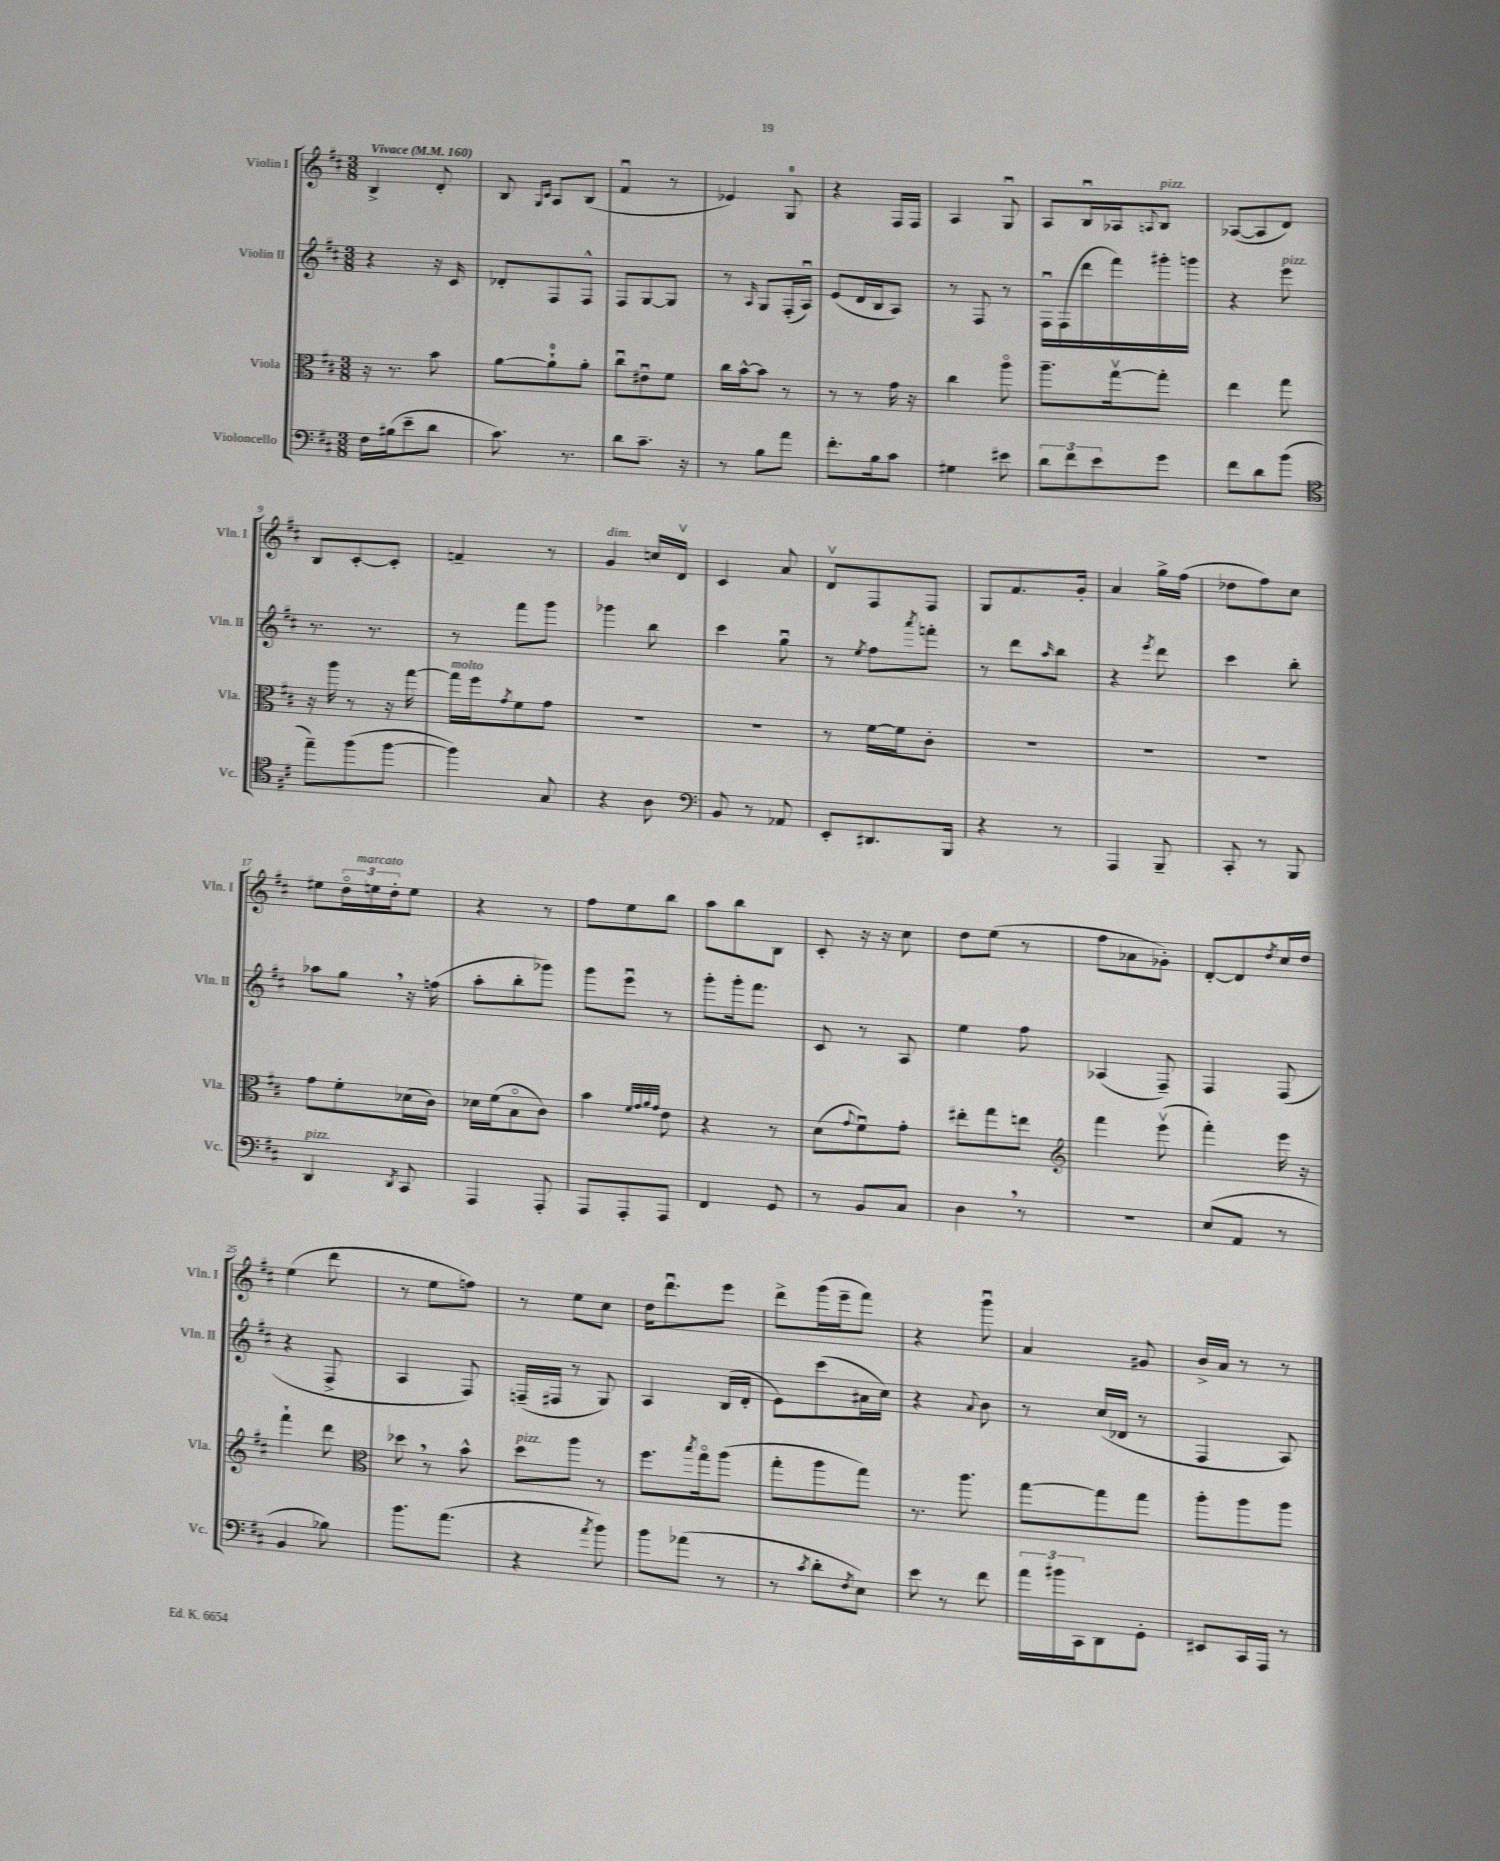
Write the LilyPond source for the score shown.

<<
\new StaffGroup <<
\new Staff = "s0" \with { instrumentName = "Violin I" shortInstrumentName = "Vln. I" } {
    \clef treble \key d \major \numericTimeSignature \time 3/8 \tempo "Vivace" 4 = 160
    b4-> d'8-. |
    b8 \grace { g16 cis'16 } a8 b8( |
    fis'4\downbow r8 |
    ees'4) g8-0 |
    r4 fis16 fis16 |
    a4 g8\downbow |
    a8 b16\downbow aes16 \appoggiatura { a8 } b8^\markup { \italic "pizz." } |
    aes8~( aes8 d'8) |
    b8 cis'8~-. cis'8-. |
    f'4-- r8 |
    g'4^\markup { \italic "dim." } c''16 d'16\upbow |
    cis'4 a'8 |
    d'8\upbow fis8 fis8 |
    g8 fis'8. g'16-. |
    a'4 g''16-> fis''16( |
    des''8 fis''8) cis''8 |
    eis''8 \tuplet 3/2 { d''16\flageolet e''16^\markup { \italic "marcato" } d''16-. } e''8 |
    r4 r8 |
    fis''8 e''8 b''8 |
    a''8 b''8 b8 |
    cis'8-. r16 r16 cis''8 |
    d''8 e''8( r8 |
    fis''8 aes'8 ges'8-.) |
    d'8~-. d'8 \acciaccatura { d''8 } cis''16 d''16 |
    e''4( d'''8 |
    r8 e''8 f''8) |
    r8 e''8 cis''8 |
    d''16 d'''8.\downbow e'''8 |
    d'''8-> g'''16( e'''16-- fis'''8) |
    r4 g'''8\downbow |
    a'4 gis'8 |
    b'16-> a'16 r8 r8 \bar "|." |
}
\new Staff = "s1" \with { instrumentName = "Violin II" shortInstrumentName = "Vln. II" } {
    \clef treble \key d \major \numericTimeSignature \time 3/8
    r4 r16 cis'16 |
    des'8-. fis8 fis8-^ |
    fis8 g8~ g8 |
    r8 \grace { a16 } g8 fis16-.( a16\downbow) |
    e'8( d'16 b16 a8) |
    r8 fis8 r8 |
    fis16\downbow fis16( d'''16 fis'''16) gis'''16-. g'''16 |
    r4 e'''8^\markup { \italic "pizz." } |
    r8. r8. |
    r8 fis'''8 g'''8 |
    ges'''4 b''8 |
    cis'''4 g''8\downbow |
    r8 \acciaccatura { e''8 } fis''8 \acciaccatura { a'''8 } f'''8-. |
    r8 d'''8 \grace { a''16 } b''8 |
    r4 \acciaccatura { e'''8 } d'''8 |
    cis'''4 b''8-. |
    aes''8 g''8 \breathe r16 f''16( |
    a''8-. b''8-. ges'''8) |
    g'''8 e'''8\downbow r8 |
    g'''8-. g'''16-. fis'''8. |
    cis'8 r8 a8 |
    e''4 fis''8 |
    aes4( fis8--) |
    fis4 fis8( |
    r4 fis8-> |
    a4 fis8) |
    f16--( fis16 r8 g8) |
    a4 b16( d'16-. |
    e'8) cis'''8( ais'16 cis''16) |
    r4 \appoggiatura { a'8 } b'8 |
    r8 cis''16( des'16 r8 |
    fis4 a8) \bar "|." |
}
\new Staff = "s2" \with { instrumentName = "Viola" shortInstrumentName = "Vla." } {
    \clef alto \key d \major \numericTimeSignature \time 3/8
    r16 r8. b'8 |
    a'8~ a'8-0-! a'8-. |
    cis''8\downbow eis'8\downbow fis'8 |
    cis''16 b'16~-^ b'8 r8 |
    r8 r8 g'16 r16 |
    cis''4 a''8\flageolet |
    a''8.-- g''16~\upbow g''8-. |
    e''4 g''8 |
    r16 a''16 r8 r16 g''16~ |
    g''16^\markup { \italic "molto" } fis''16 \acciaccatura { g'8 } fis'8 g'8 |
    R4. |
    R4. |
    r8 fis'16~ fis'16 cis'8-. |
    R4. |
    R4. |
    R4. |
    g'8 fis'8-. des'16( cis'16) |
    des'16 fis'16( b8\flageolet cis'8) |
    b'4 \grace { fis'32 g'32 a'32 g'32 } e'8 |
    r4 r8 |
    d'8( \appoggiatura { g'8 } fis'8\downbow) g'8-. |
    eis''8-. g''8 e''8 |
    \clef treble fis'''4 e'''8\upbow( |
    fis'''4-.) e'''16 r16 |
    fis'''4-! d'''8 |
    \clef alto des''8 \breathe r8 b'8-^ |
    d''8^\markup { \italic "pizz." } a''8 r8 |
    fis''8. \acciaccatura { b''8 } g''16\flageolet a''8( |
    g''8-. a''8 g''8) |
    r8. a''8. |
    g''8~ g''8 g''8 |
    a''8-. a''8 a''8 \bar "|." |
}
\new Staff = "s3" \with { instrumentName = "Violoncello" shortInstrumentName = "Vc." } {
    \clef bass \key d \major \numericTimeSignature \time 3/8
    fis16 bis16( e'8-- d'8 |
    cis'8.) r8. |
    d'8 cis'8.-- r16 |
    r8 b8 a'8 |
    fis'8.-. b16 cis'8 |
    gis4 eis'8 |
    \tuplet 3/2 { d'8 fis'8 e'8 } g'8 |
    fis'8 d'8 b'8( |
    \clef tenor e''8--) fis''8( fis''8~ |
    fis''4) g8 |
    r4 a8 |
    \clef bass b,8 r8 aes,8 |
    e,8-. dis,8. b,,16 |
    r4 r8 |
    a,,4 b,,8-- |
    cis,8-. r8 b,,8 |
    d,4^\markup { \italic "pizz." } \acciaccatura { d,8 } cis,8 |
    a,,4 a,,8-. |
    a,,8 a,,8-. a,,8 |
    fis,4 g,8 |
    r8 b,8 cis8 |
    d4 \breathe r8 |
    R4. |
    e8( a,8 r8 |
    b,4 bes8) |
    b'8. a'8.( |
    r4 \acciaccatura { a'8 } b'8) |
    b'8 aes'8( r8 |
    r8 \acciaccatura { cis'8 } d'8-. \acciaccatura { fis8 } e8) |
    e'8 r8 fis'8 |
    \tuplet 3/2 { a'16 bis'16 cis,16 } d,8 g,8-. |
    eis,8 cis,16 a,,16 r8 \bar "|." |
}
>>
>>
